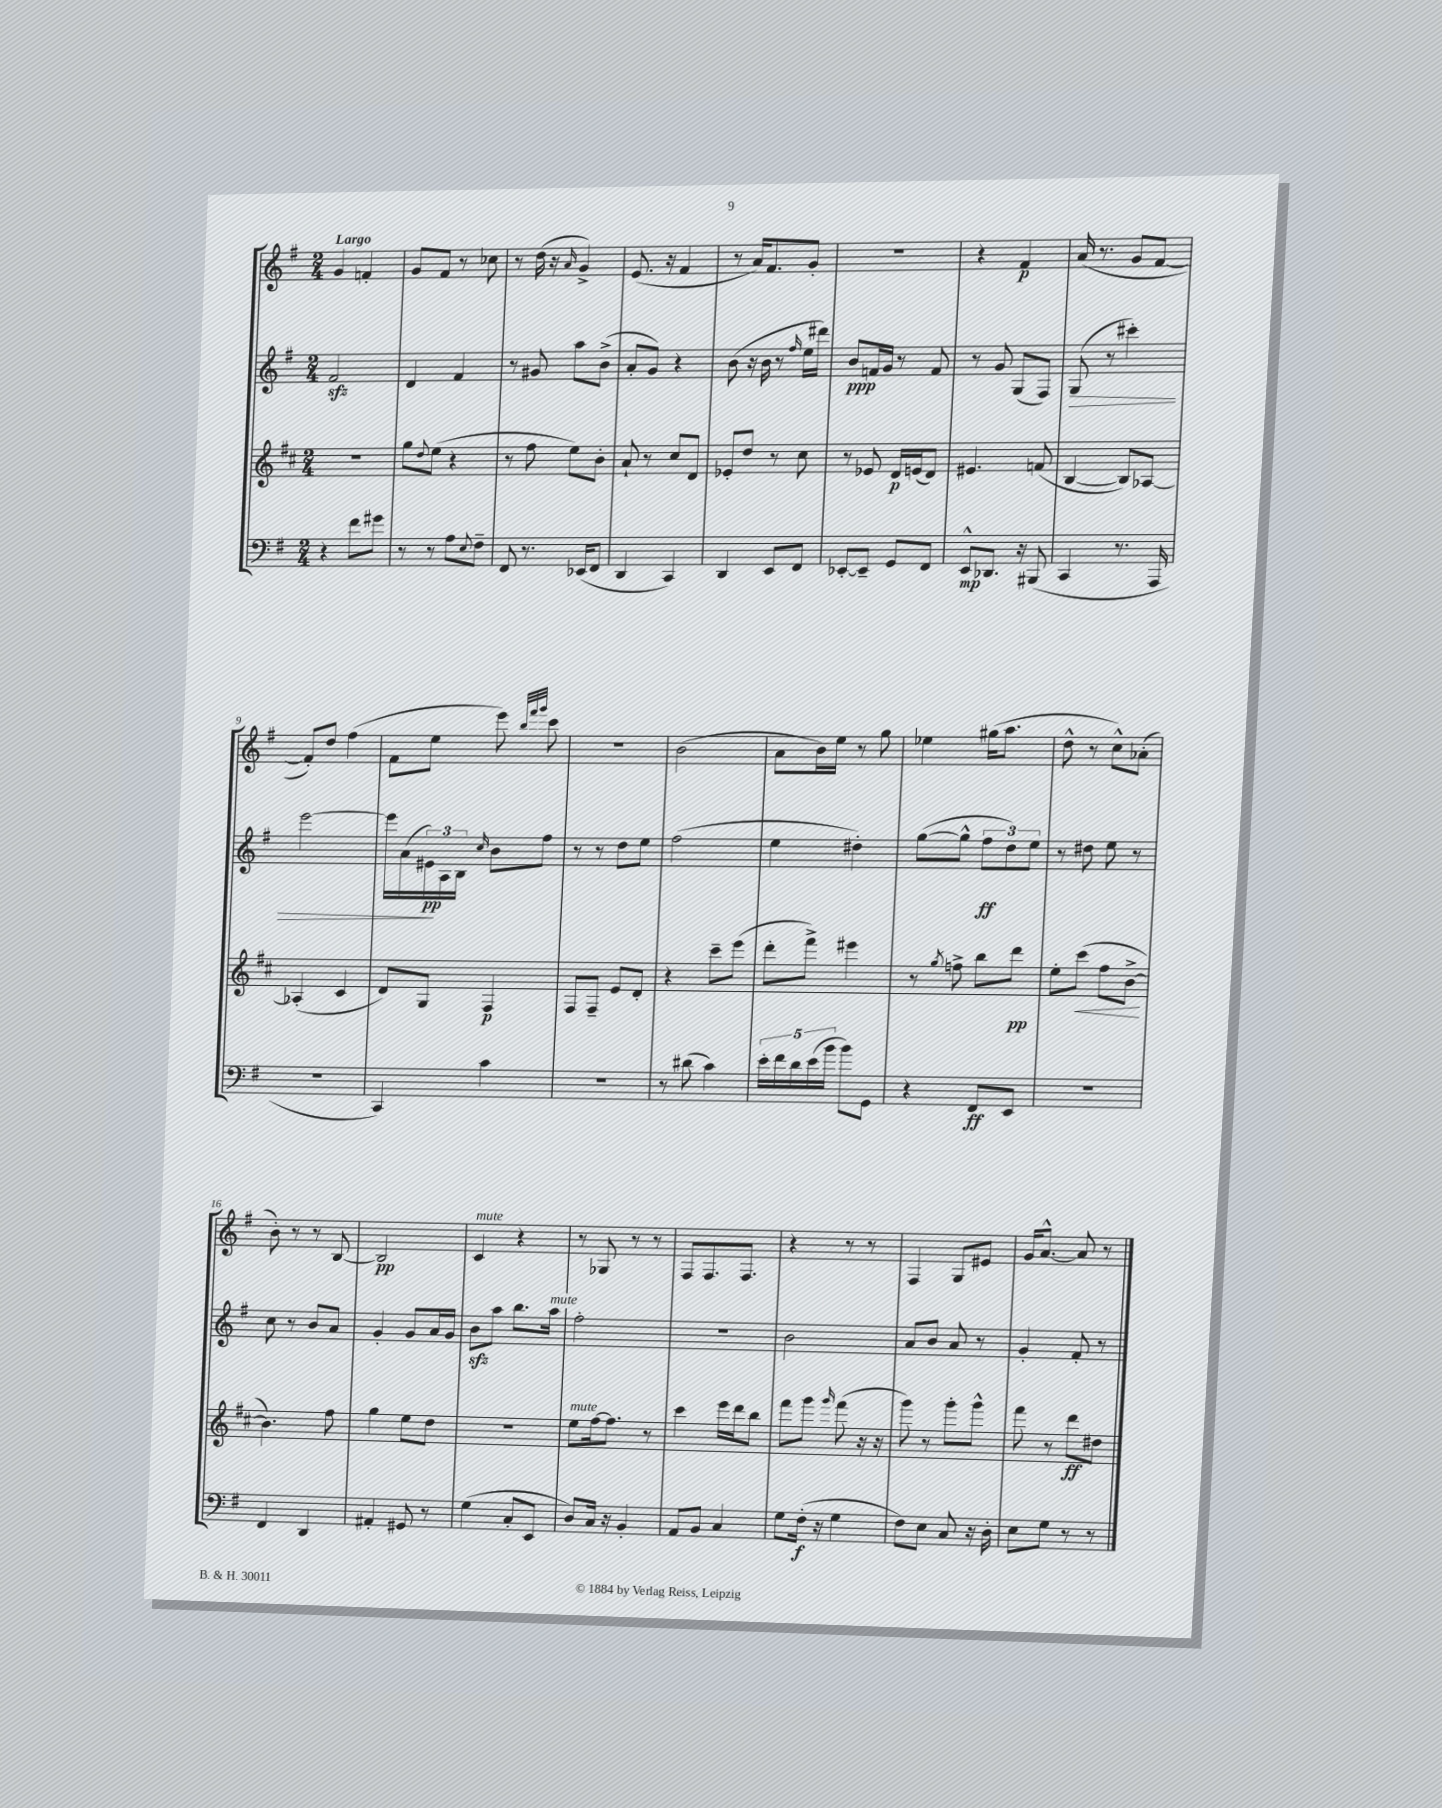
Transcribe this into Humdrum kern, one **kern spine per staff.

**kern	**dynam	**kern	**dynam	**kern	**dynam	**kern	**dynam
*part4	*part4	*part3	*part3	*part2	*part2	*part1	*part1
*staff4	*staff4	*staff3	*staff3	*staff2	*staff2	*staff1	*staff1
*clefF4	*	*clefG2	*	*clefG2	*	*clefG2	*
*k[f#]	*	*k[f#c#]	*	*k[f#]	*	*k[f#]	*
*M2/4	*	*M2/4	*	*M2/4	*	*M2/4	*
=1	=1	=1	=1	=1	=1	=1	=1
!	!	!	!	!	!	!LO:TX:a:B:t=Largo	!
4r	.	2r	.	2f#zz/	.	4g/	.
8f#\L	.	.	.	.	.	4fn'/	.
8g#X\J	.	.	.	.	.	.	.
=2	=2	=2	=2	=2	=2	=2	=2
8r	.	8gg\L	.	4d/	.	8g/L	.
.	.	8qqdd/	.	.	.	.	.
8r	.	(8ee\J	.	.	.	8f#/J	.
8A\L	.	4r	.	4f#/	.	8r	.
8qqE/	.	.	.	.	.	.	.
8F#~\J	.	.	.	.	.	8cc-X\	.
=3	=3	=3	=3	=3	=3	=3	=3
8FF#/	.	8r	.	8r	.	8r	.
8.r	.	8ff#\	.	8g#X/	.	(16dd\	.
.	.	.	.	.	.	16r	.
.	.	.	.	.	.	16qqa/	.
.	.	8ee\L)	.	8aa\L	.	4g^/)	.
(16EE-X/KL	.	.	.	.	.	.	.
8FF#/J	.	8b'\J	.	(8b^\J	.	.	.
=4	=4	=4	=4	=4	=4	=4	=4
4DD/	.	8a`/	.	8a'/L	.	(8.e/	.
.	.	8r	.	8g/J)	.	.	.
.	.	.	.	.	.	16r	.
4CC/)	.	8cc#/L	.	4r	.	4f#/	.
.	.	8d/J	.	.	.	.	.
=5	=5	=5	=5	=5	=5	=5	=5
4DD/	.	8e-X'/L	.	(8b\	.	8r	.
.	.	8dd/J	.	16r	.	16a/KL)	.
.	.	.	.	16b\	.	8.f#/	.
8EE/L	.	8r	.	8r	.	.	.
.	.	.	.	16qqff#/	.	.	.
8FF#/J	.	8cc#\	.	16ee\LL	.	8g'/J	.
.	.	.	.	16ddd#X\JJ)	.	.	.
=6	=6	=6	=6	=6	=6	=6	=6
[8EE-X'/L	.	8r	.	8b/L	ppp	2r	.
8EE-~/J]	.	8e-X/	.	16fn/L	.	.	.
.	.	.	.	16g/JJ	.	.	.
8GG/L	.	16d/LL	p	8r	.	.	.
.	.	(16en/J	.	.	.	.	.
8FF#/J	.	8d/J)	.	8f/	.	.	.
=7	=7	=7	=7	=7	=7	=7	=7
8EE^^/L	mp	4.e#X/	.	8r	.	4r	.
8.DD-X/J	.	.	.	8g/	.	.	.
.	.	.	.	(8G/L	.	4f#/	p
16r	.	.	.	.	.	.	.
(8BBB#X/	.	(8fn/	.	8F#/J)	.	.	.
=8	=8	=8	=8	=8	=8	=8	=8
!	!	!	!	!	!LO:HP:b	!	!
4CC/	.	[4B/	.	(8G/	>	(16a/	.
.	.	.	.	.	.	8.r	.
.	.	.	.	8r	.	.	.
8.r	.	8B/L])	.	4ccc#X'\)	.	8g/L	.
.	.	[8A-X/J	.	.	.	[8f#/J	.
16AAA/	.	.	.	.	.	.	.
!!LO:LB:g=z
=9	=9	=9	=9	=9	=9	=9	=9
2r	.	(4A-X'/]	.	[2eee\	.	8f#'/L])	.
.	.	.	.	.	.	8dd/J	.
.	.	4c#/	.	.	.	(4ff#\	.
=10	=10	=10	=10	=10	=10	=10	=10
4CC/)	.	8d/L)	.	16eee\LL]	.	8f#\L	.
.	.	.	.	(16a\	.	.	.
.	.	8G/J	.	24e#X\)	pp	8ee\J	.
.	.	.	.	24A\	]	.	.
.	.	.	.	24B\JJ	.	.	.
.	.	.	.	16qqcc/	.	.	.
4c\	.	4F#/	p	8b\L	.	8eee\)	.
.	.	.	.	.	.	32qqbb/LLL	.
.	.	.	.	.	.	32qqfff#/	.
.	.	.	.	.	.	32qqggg/JJJ	.
.	.	.	.	8ff#\J	.	8ccc\	.
=11	=11	=11	=11	=11	=11	=11	=11
2r	.	8F#/L	.	8r	.	2r	.
.	.	8F#~/J	.	8r	.	.	.
.	.	8e/L	.	8dd\L	.	.	.
.	.	8d'/J	.	8ee\J	.	.	.
=12	=12	=12	=12	=12	=12	=12	=12
8r	.	4r	.	(2ff#\	.	(2b\	.
(8d#X\	.	.	.	.	.	.	.
4c\)	.	8ccc#~\L	.	.	.	.	.
.	.	(8eee\J	.	.	.	.	.
=13	=13	=13	=13	=13	=13	=13	=13
20e'\LL	.	8ddd'\L	.	4ee\	.	8a\L	.
20f#\	.	.	.	.	.	.	.
20d\	.	.	.	.	.	.	.
.	.	8fff#^\J)	.	.	.	16b\L)	.
(20e\	.	.	.	.	.	.	.
.	.	.	.	.	.	16ee\JJ	.
20b\JJ	.	.	.	.	.	.	.
8b\L)	.	4eee#X\	.	4dd#X'\)	.	8r	.
8GG\J	.	.	.	.	.	8gg\	.
=14	=14	=14	=14	=14	=14	=14	=14
4r	.	8r	.	([8gg\L	.	4ee-X\	.
.	.	8qgg/	.	.	.	.	.
.	.	8ffn^\	.	8gg^^\J]	.	.	.
8FF#/L	ff	8bb\L	.	12ff#\L	ff	(16gg#X\KL	.
.	.	.	.	.	.	8.aa\J	.
.	.	.	.	12dd\)	.	.	.
8EE/J	.	8ddd\J	pp	.	.	.	.
.	.	.	.	12ee\J	.	.	.
=15	=15	=15	=15	=15	=15	=15	=15
2r	.	8ee'\L	.	8r	.	8dd^^\	.
!	!	!	!LO:HP:b	!	!	!	!
.	.	(8ccc#\J	<	8dd#X\	.	8r	.
.	.	8ff#\L	.	8ee\	.	8cc^^\L)	.
.	.	[8b^\J	.	8r	.	(8a-X'\J	.
.	.	.	[	.	.	.	.
!!LO:LB:g=z
=16	=16	=16	=16	=16	=16	=16	=16
4FF#/	.	4.b\])	.	8cc\	.	8b'\)	.
.	.	.	.	8r	.	8r	.
4DD/	.	.	.	8b/L	.	8r	.
.	.	8ff#\	.	8a/J	.	[8B/	.
=17	=17	=17	=17	=17	=17	=17	=17
4AA#X'/	.	4gg\	.	4g'/	.	2B/]	pp
8GG#X/	.	8ee\L	.	8g/L	.	.	.
8r	.	8dd\J	.	16a/L	.	.	.
.	.	.	.	16g/JJ	.	.	.
=18	=18	=18	=18	=18	=18	=18	=18
!	!	!	!	!	!	!LO:TX:a:i:t=mute	!
(4G\	.	2r	.	8bzz\L	.	4c/	.
.	.	.	.	8aa\J	.	.	.
8C'/L	.	.	.	8.bb\L	.	4r	.
8EE/J	.	.	.	.	.	.	.
!	!	!	!	!LO:TX:a:i:t=mute	!	!	!
.	.	.	.	16aa\Jk	.	.	.
=19	=19	=19	=19	=19	=19	=19	=19
!	!	!LO:TX:a:i:t=mute	!	!	!	!	!
8D/L)	.	8ee\L	.	2ff#'\	.	8r	.
16C/Jk	.	[16ff#\k	.	.	.	8G-X/	.
16r	.	8.ff#\J]	.	.	.	.	.
4BB'/	.	.	.	.	.	8r	.
.	.	8r	.	.	.	8r	.
=20	=20	=20	=20	=20	=20	=20	=20
8AA/L	.	4ccc#\	.	2r	.	8F#/L	.
8BB/J	.	.	.	.	.	8.F#/	.
4C/	.	16eee\LL	.	.	.	.	.
.	.	16ddd\J	.	.	.	8.F#/J	.
.	.	8bb\J	.	.	.	.	.
=21	=21	=21	=21	=21	=21	=21	=21
8G\L	.	8fff#\L	.	2b\	.	4r	.
(16F#'\Jk	f	8ggg\J	.	.	.	.	.
16r	.	.	.	.	.	.	.
.	.	16qqggg/	.	.	.	.	.
4G\	.	(8fff#\	.	.	.	8r	.
.	.	16r	.	.	.	8r	.
.	.	16r	.	.	.	.	.
=22	=22	=22	=22	=22	=22	=22	=22
8F#\L)	.	8ggg\)	.	8a/L	.	4F#/	.
8E\J	.	8r	.	8b/J	.	.	.
8C/	.	8ggg'\L	.	8a/	.	8G/L	.
16r	.	8ggg^^\J	.	8r	.	8e#X/J	.
16D'\	.	.	.	.	.	.	.
=23	=23	=23	=23	=23	=23	=23	=23
8E\L	.	8fff#\	.	4g'/	.	16g/KL	.
.	.	.	.	.	.	[8.a^^/J	.
8G\J	.	8r	.	.	.	.	.
8r	.	8ddd\L	ff	8f#'/	.	8a/]	.
8r	.	8dd#X\J	.	8r	.	8r	.
==	==	==	==	==	==	==	==
*-	*-	*-	*-	*-	*-	*-	*-
